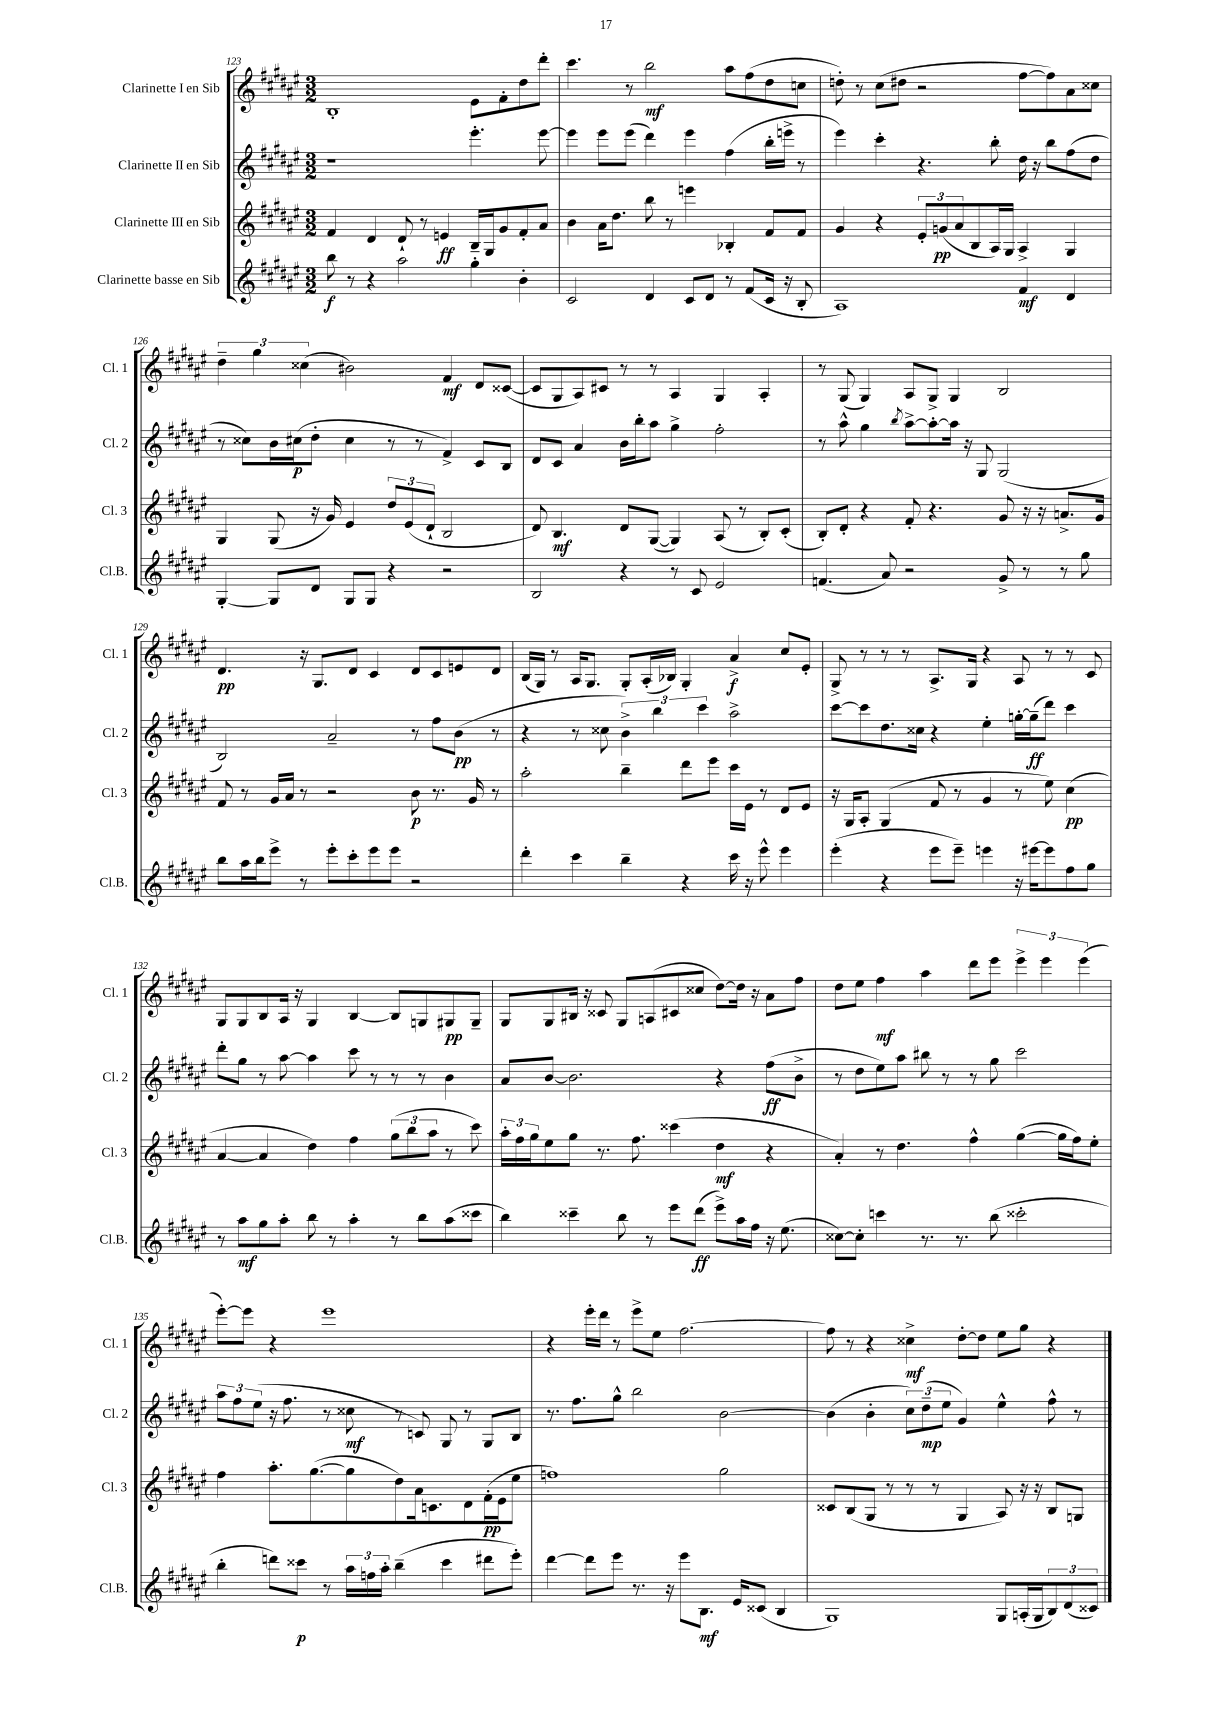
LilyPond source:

<<
\new StaffGroup <<
\new Staff = "s0" \with { instrumentName = "Clarinette I en Sib" shortInstrumentName = "Cl. 1" } {
    \clef treble \key fis \major \numericTimeSignature \time 3/2
    b1-. eis'8 fis'8-. dis''8 dis'''8-. |
    cis'''4. r8 b''2\mf ais''8 fis''8( dis''8 c''8 |
    d''8-.) r8 cis''8( dis''8 r2 fis''8~ fis''8) ais'8 cisis''8 |
    \tuplet 3/2 { dis''4-- gis''4 cisis''4( } bis'2) fis'4\mf dis'8 cisis'8~( |
    cisis'8 gis8 ais8) cis'8 r8 r8 ais4 gis4 ais4-. |
    r8 gis8( gis4) ais8 gis8-> gis4 b2 |
    dis'4.\pp r16 gis8. dis'8 cis'4 dis'8 cis'8 e'8 dis'8 |
    b16( gis16) r8 ais16 gis8. gis8-. ais16-.( bes16) gis4-. ais'4->\f cis''8 eis'8-. |
    gis8-> r8 r8 r8 ais8.-> gis16 r4 ais8 r8 r8 cis'8 |
    gis8 gis8 b8 ais16 r16 gis4 b4~ b8 g8 gis8\pp gis8-- |
    gis8 gis8 bis16 r16 cisis'8 gis8 a8( cis'8 cisis''8 dis''8~) dis''16 r16 ais'8 fis''8 |
    dis''8 eis''8 fis''4\mf ais''4 dis'''8 eis'''8 \tuplet 3/2 { eis'''4-> eis'''4 eis'''4( } |
    eis'''8~-.) eis'''8 r4 eis'''1 |
    r4 eis'''16-. dis'''16 r8 eis'''8-> eis''8 fis''2.~ |
    fis''8 r8 r4 cisis''4->\mf dis''8~-. dis''8 eis''8 gis''8 r4 \bar "|." |
}
\new Staff = "s1" \with { instrumentName = "Clarinette II en Sib" shortInstrumentName = "Cl. 2" } {
    \clef treble \key fis \major \numericTimeSignature \time 3/2
    r1 eis'''4.-. eis'''8~ |
    eis'''4 eis'''8 eis'''8( dis'''4) eis'''4 fis''4( b''16-. e'''16-> r8 |
    eis'''4) cis'''4-. r4. b''8-. dis''16 r16 b''8 fis''8( dis''8 |
    r8 cisis''8) b'16 cis''16\p( dis''8-. cis''4 r8 r8 fis'4->) cis'8 b8 |
    dis'8 cis'8 ais'4 b'16 b''16-. ais''8 gis''4-> fis''2-. |
    r8 ais''8-^ gis''4 \acciaccatura { b''8 } ais''8~-> ais''8~-. ais''16 r16 gis8 gis2( |
    b2) ais'2-- r8 fis''8 b'8\pp( r8 |
    r4 r8 cisis''8 \tuplet 3/2 { b'4->) b''4 cis'''4 } ais''2-> |
    cis'''8~ cis'''8 dis''8. cisis''16 r4 eis''4-. g''16~-. g''16--\ff( dis'''8) cis'''4 |
    dis'''8-. gis''8 r8 ais''8~ ais''4 cis'''8 r8 r8 r8 b'4 |
    ais'8 b'8~ b'2. r4 fis''8\ff( b'8-> |
    r8 dis''8 eis''8) ais''8 bis''8 r8 r8 gis''8 cis'''2 |
    \tuplet 3/2 { ais''8 fis''8 eis''8( } r16 fis''8. r8 cisis''8\mf r8 c'8) gis8 r8 gis8 b8 |
    r8. fis''8. gis''8-^ b''2 b'2~ |
    b'4( b'4-. \tuplet 3/2 { cis''8) dis''8--\mp( eis''8 } gis'4) eis''4-^ fis''8-^ r8 \bar "|." |
}
\new Staff = "s2" \with { instrumentName = "Clarinette III en Sib" shortInstrumentName = "Cl. 3" } {
    \clef treble \key fis \major \numericTimeSignature \time 3/2
    fis'4 dis'4 dis'8-! r8 e'4\ff b16-- gis16 gis'8 fis'8-. ais'8 |
    b'4 ais'16 dis''8. b''8 r8 e'''4 bes4-. fis'8 fis'8 |
    gis'4 r4 \tuplet 3/2 { eis'8-. g'8\pp( ais'8 } b8 ais16) gis16 ais4-> gis4 |
    gis4 gis8( r16 gis'16) eis'4 \tuplet 3/2 { dis''8 eis'8( dis'8-! } b2 |
    dis'8) b4.\mf dis'8 gis8~( gis4) ais8( r8 b8-.) cis'8-.( |
    b8-.) dis'8-. r4 fis'8-. r4. gis'8 r16 r16 a'8.-> gis'16 |
    fis'8 r8 gis'16 ais'16 r8 r2 b'8\p r8. gis'16 r8 |
    ais''2-. b''4-- dis'''8 eis'''8 cis'''16 eis'16 r8 dis'8 eis'8 |
    r16 gis16 ais8-. gis4( fis'8 r8 gis'4 r8 eis''8) cis''4\pp( |
    ais'4~ ais'4 dis''4) fis''4 \tuplet 3/2 { gis''8( b''8 ais''8 } r8 cis'''8) |
    \tuplet 3/2 { ais''16-. fis''16 gis''16 } eis''8 gis''8 r8. fis''8. cisis'''4( dis''4\mf r4 |
    ais'4-.) r8 dis''4. fis''4-^ gis''4~( gis''16 fis''16) eis''8-. |
    fis''4 ais''8.-. gis''8.~( gis''8 dis''8) ais'16 c'8. dis'8 fis'16-.\pp( eis'16 eis''8 |
    f''1) gis''2 |
    cisis'8 b8( gis8 r8 r8 r8 gis4 ais8) r16 r16 b8 g8 \bar "|." |
}
\new Staff = "s3" \with { instrumentName = "Clarinette basse en Sib" shortInstrumentName = "Cl.B." } {
    \clef treble \key fis \major \numericTimeSignature \time 3/2
    b''8\f r8 r4 ais''2 gis''4-. b'4-. |
    cis'2 dis'4 cis'8 dis'8 r8 fis'8( cis'16 r16 b8-. |
    ais1) fis'4\mf dis'4 |
    gis4~-. gis8 dis'8 gis8 gis8 r4 r2 |
    b2 r4 r8 cis'8 eis'2 |
    f'4.( ais'8) r2 gis'8-> r8 r8 gis''8 |
    b''8 ais''16 b''16 eis'''8-> r8 eis'''8-. cis'''8-. eis'''8 eis'''8 r2 |
    dis'''4-. cis'''4 b''4-- r4 cis'''16 r16 eis'''8-^ eis'''4 |
    eis'''4-.( r4 eis'''8 eis'''8--) e'''4 r16 eis'''16~ eis'''8 fis''8 gis''8 |
    r8 ais''8\mf gis''8 ais''8-. b''8 r8 ais''4-. r8 b''8 ais''8( cisis'''8 |
    b''4) cisis'''4-- b''8 r8 eis'''8 dis'''8\ff( eis'''8->) ais''16 fis''16 r16 eis''8.( |
    cisis''8~) cisis''8-. c'''4 r8. r8. b''8( cisis'''2-. |
    b''4-. d'''8) cisis'''8\p r8 \tuplet 3/2 { ais''16 f''16 ais''16-. } b''4--( cisis'''4 dis'''8 eis'''8-.) |
    dis'''4~ dis'''8 eis'''8 r8. r16 eis'''8 b8.\mf eis'16 cisis'8( b4 |
    gis1) gis8 a16-.( gis16 \tuplet 3/2 { b8) dis'8( cisis'8) } \bar "|." |
}
>>
>>
\layout { \context { \Score currentBarNumber = #123 } }
